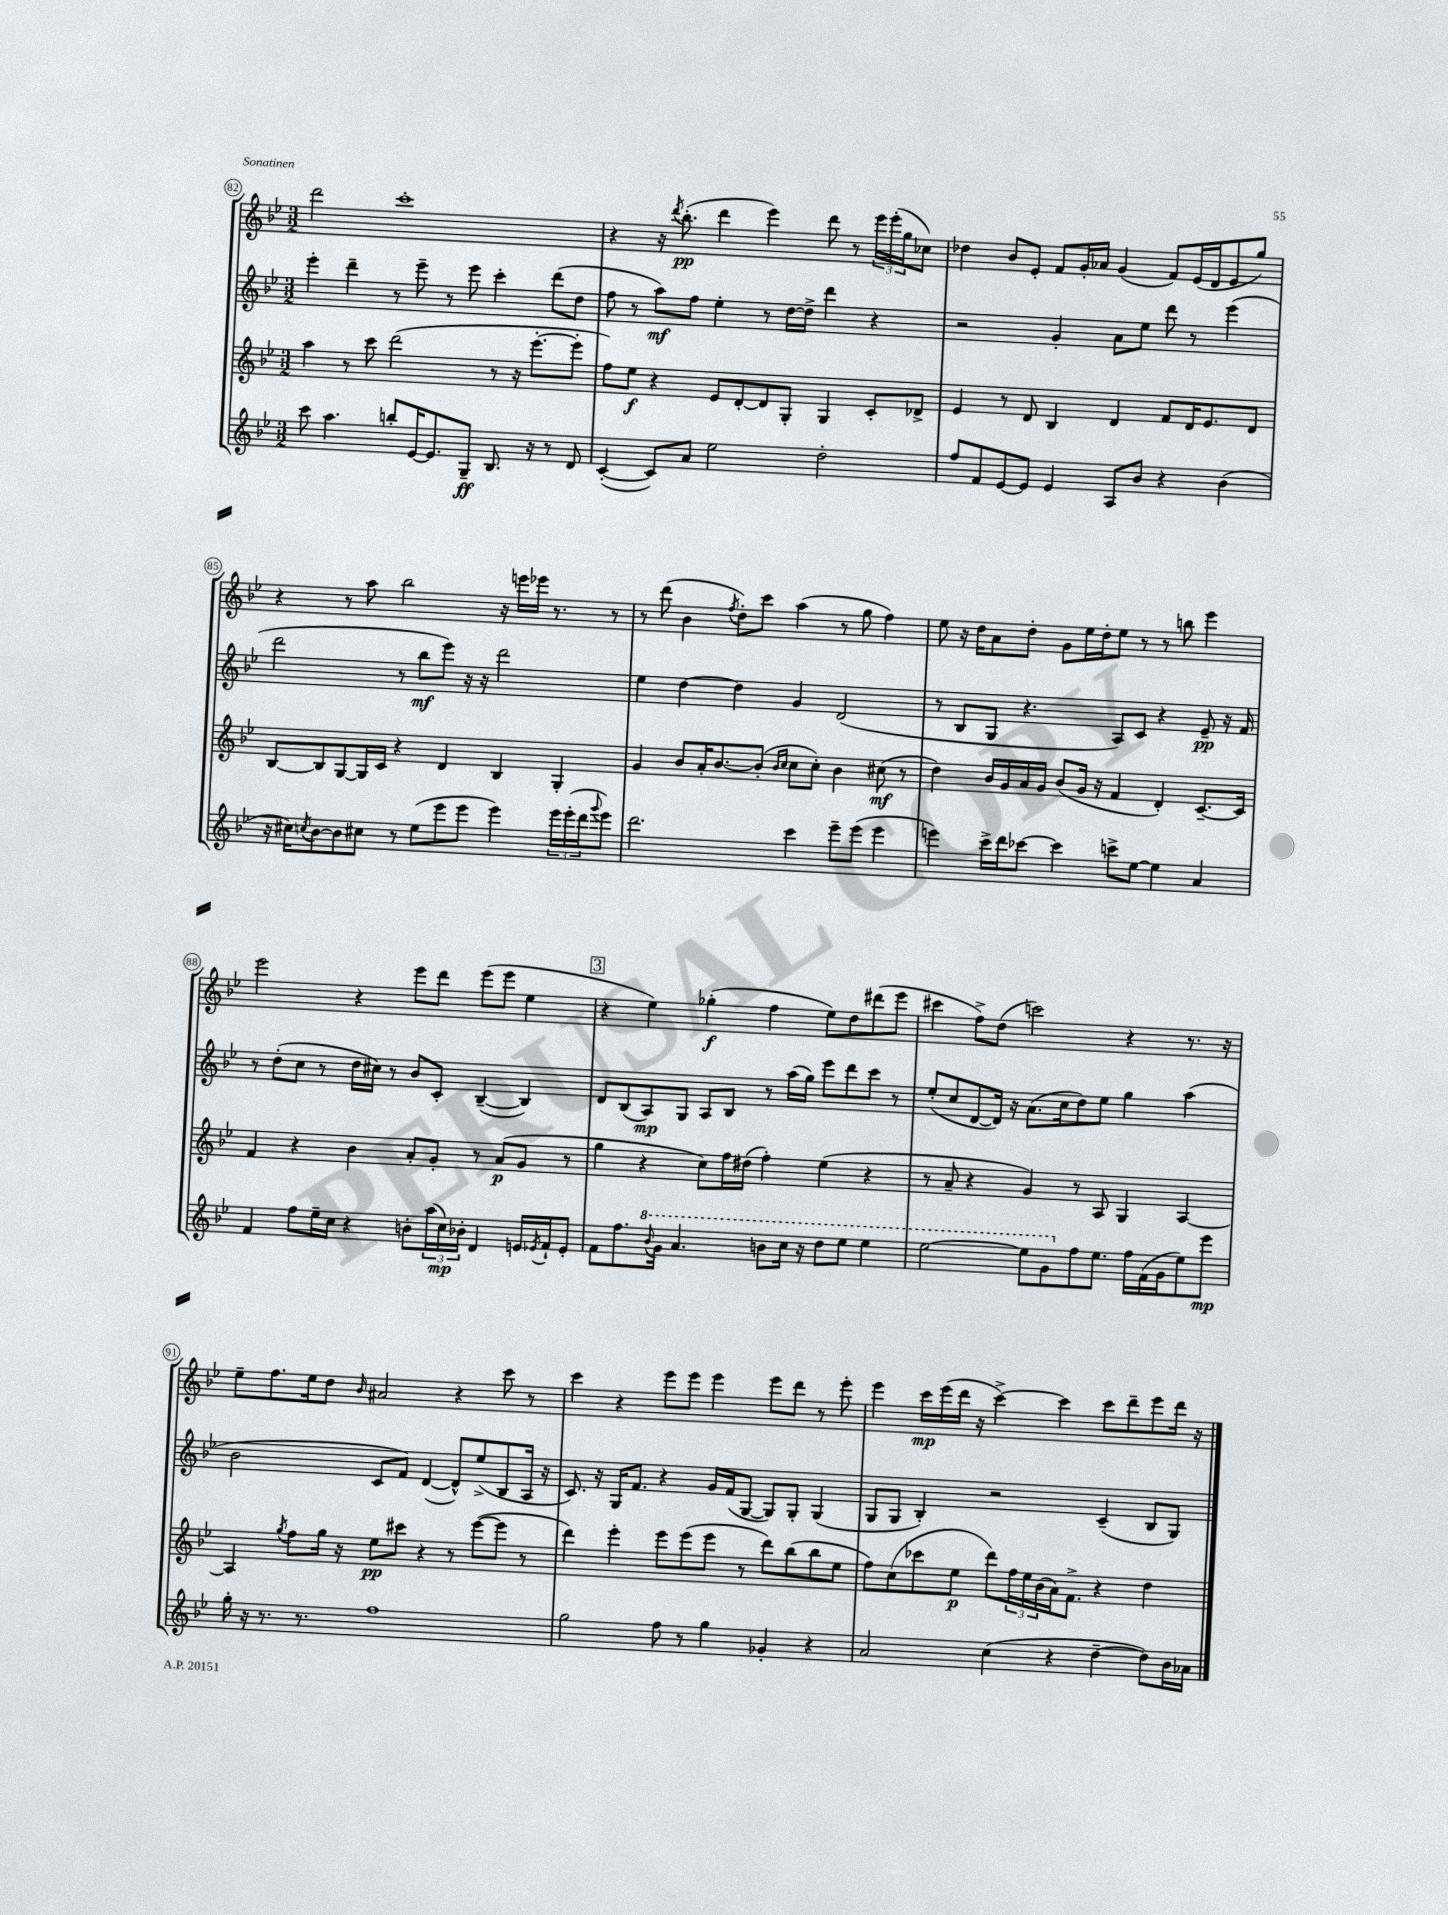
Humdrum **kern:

**kern	**kern	**kern	**kern
*staff4	*staff3	*staff2	*staff1
*clefG2	*clefG2	*clefG2	*clefG2
*k[b-e-]	*k[b-e-]	*k[b-e-]	*k[b-e-]
*M3/2	*M3/2	*M3/2	*M3/2
8ccc	4aa	4eee-'	2ddd
4.aa	.	.	.
.	8r	4ddd~	.
.	8ccc	.	.
8bb'	(2ddd	8r	1ccc'
[16e-	.	8eee-~	.
8.e-]	.	.	.
.	.	8r	.
8G~	.	8eee-	.
8.B-	8r	4ccc'	.
.	16r	.	.
16r	[8.eee-'	.	.
8r	.	(8ddd	.
8d	8eee-']	8dd	.
=	=	=	=
([4c'	8ff)	8ff	4r
.	8ee-	8r	.
8c])	4r	8aa)	16r
.	.	.	8qddd
.	.	.	(8.bb-'
8a	.	8ff	.
2ee-	8e-	4ee-'	4ddd
.	[8d'	.	.
.	8d]	8r	4eee-)
.	8G'	[16dd	.
.	.	16dd^]	.
2dd'	4G	4ddd	8ddd
.	.	.	8r
.	8c'	4r	24eee-
.	.	.	(24eee-'
.	.	.	24gg
.	8d-^	.	8cc-)
=	=	=	=
8ff	4e-	2r	4dd-
8f	.	.	.
[8e-	8r	.	8b-
8e-]	8d	.	8e-'
4e-	4B-	4g'	8f
.	.	.	16g'
.	.	.	16a-
8A	4d	8a	(4g
8b-	.	8ee-	.
4r	8f	8ddd	8f)
.	16d	8r	(16e-
.	8.e-	.	16d
(4b-	.	(4eee-	8e-
.	8d	.	8gg)
=	=	=	=
16r	[8B-	2ddd	4r
16cc#)	.	.	.
8qcc	.	.	.
[8b-	8B-]	.	.
8b-]	[8G	.	8r
8cc#	16G]	.	8aa
.	16c	.	.
8r	4r	8r	2bb-
(8ee-	.	8bb-	.
8eee-	4d	8eee-)	.
8eee-	.	16r	.
.	.	16r	.
4eee-)	4B-	2ddd	16r
.	.	.	16eee
.	.	.	16eee-
.	.	.	8.r
24eee-	4G'	.	.
(24eee-'	.	.	.
24ddd	.	.	.
8qqggg	.	.	.
8eee-)	.	.	8r
=	=	=	=
2.ddd	4g	4ee-	8r
.	.	.	(8ddd
.	8b-	[4dd	4b-
.	16a'	.	.
.	[8.b-	.	.
.	.	.	8qff
.	.	4dd]	8dd')
.	(8b-']	.	8ccc
.	16qqb-	.	.
.	16qqcc	.	.
4ccc	8cc	4g	(4aa
.	8cc')	.	.
8eee-~	4b-	(2d	8r
(8eee-	.	.	8gg
4eee-	(8cc#	.	4ff)
.	8r	.	.
=	=	=	=
4eee)	4dd)	8r	8ee-
.	.	8B-	16r
.	.	.	16dd
16ccc^	16b-	8G	8a
16ddd	16g	.	.
[8ccc-	16a	4.r	8dd'
.	16g	.	.
4ccc-]	(8b-	.	8g
.	16g	.	16ee-
.	16r	.	16dd'
8ccc^	4f	8A)	8ee-
[8ee-	.	8c	8r
4ee-]	4d')	4r	8r
.	.	.	8bb
4a	[8.c~	8e-~	4eee-
.	.	16r	.
.	16c]	16f	.
=	=	=	=
4f	4f	8r	2eee-
.	.	(8dd'	.
8ff	4r	8cc	.
16ee-~	.	8r	.
16cc	.	.	.
4r	4b-	16dd	4r
.	.	16cc#)	.
.	.	8r	.
8b'	8a'	8b-	8eee-
(24aa	8g'	8c'	8ddd
24cc)	.	.	.
24b-'	.	.	.
4d	8r	([4B-~	(8eee-
.	(8a	.	8eee-
16e	8g	4B-])	4ee-
8qe-	.	.	.
16f`	.	.	.
8e-'	8r	.	.
=	=	=	=
8f	4gg	8d	4r
8.ff	.	(8B-	.
.	4r	8A)	4ee-)
8qqbb-	.	.	.
16gg	.	.	.
4.aa	.	8G	.
.	8cc)	8A	(4gg-'
.	16ff	8B-	.
.	(16dd#	.	.
8bb	4ff')	8r	4ff
16ccc	.	(16aa	.
16r	.	16gg)	.
8ddd	(4ee-	8eee-	8ee-)
8eee-	.	8ddd	8dd
4eee-	4r	8ccc	(8ddd#
.	.	8r	8eee-
=	=	=	=
[2eee-	8r	(8ee-'	4ccc#
.	8a~	8cc	.
.	4r	[8d	8ff^)
.	.	16d])	(8dd
.	.	16r	.
8eee-]	4g)	(8.a	2ccc)
8gg	.	.	.
.	.	16cc	.
8ff	8r	8dd)	.
8.ee-	8A	8ee-	.
.	4G	4gg	4r
16ff	.	.	.
(16f	.	.	.
16g	.	.	.
8ee-)	[4A	(4aa	8.r
8eee-	.	.	.
.	.	.	16r
=	=	=	=
16gg'	4A]	2b-	8ee-~
16r	.	.	.
8.r	.	.	8.ff
.	8qgg	.	.
.	8ff	.	.
8.r	.	.	16ee-
.	16gg	.	8dd
.	16r	.	.
.	.	.	16qqb-
1ff	8ee-	8c	2a#
.	8ccc#	8f)	.
.	4r	([4d	.
.	8r	8d^^])	4r
.	([8eee-	(8ee-^	.
.	8eee-]	8B-	8ccc
.	8r	16A	8r
.	.	16r	.
=	=	=	=
2gg	4ddd)	8.c)	4ccc
.	.	16r	.
.	4eee-'	16G	4r
.	.	8.f	.
8ff	8eee-	4r	8eee-
8r	(8eee-	.	8eee-
4gg	8eee-	16g	4eee-
.	.	(16f	.
.	8r	[8G	.
4g-'	8ddd)	8G])	8eee-
.	(8bb-	8G'	8ddd
4r	8bb-	(4G	8r
.	8ee-	.	8eee-'
=	=	=	=
2a	8ff)	8G	4eee-
.	(8cc	8G	.
.	8ccc-	4B-')	16ccc
.	.	.	(16eee-
.	8ee-	.	16ddd
.	.	.	16r
(4cc	8ddd)	2r	[4ccc^)
.	24ff	.	.
.	24ee-	.	.
.	(24b-	.	.
4r	16a)	.	4ccc]
.	8.f^	.	.
[4dd~	4r	(4c~	8ccc
.	.	.	8ddd~
8dd])	4dd	8B-	8eee-
16b-	.	8G)	16ddd
16a-	.	.	16r
==	==	==	==
*-	*-	*-	*-
